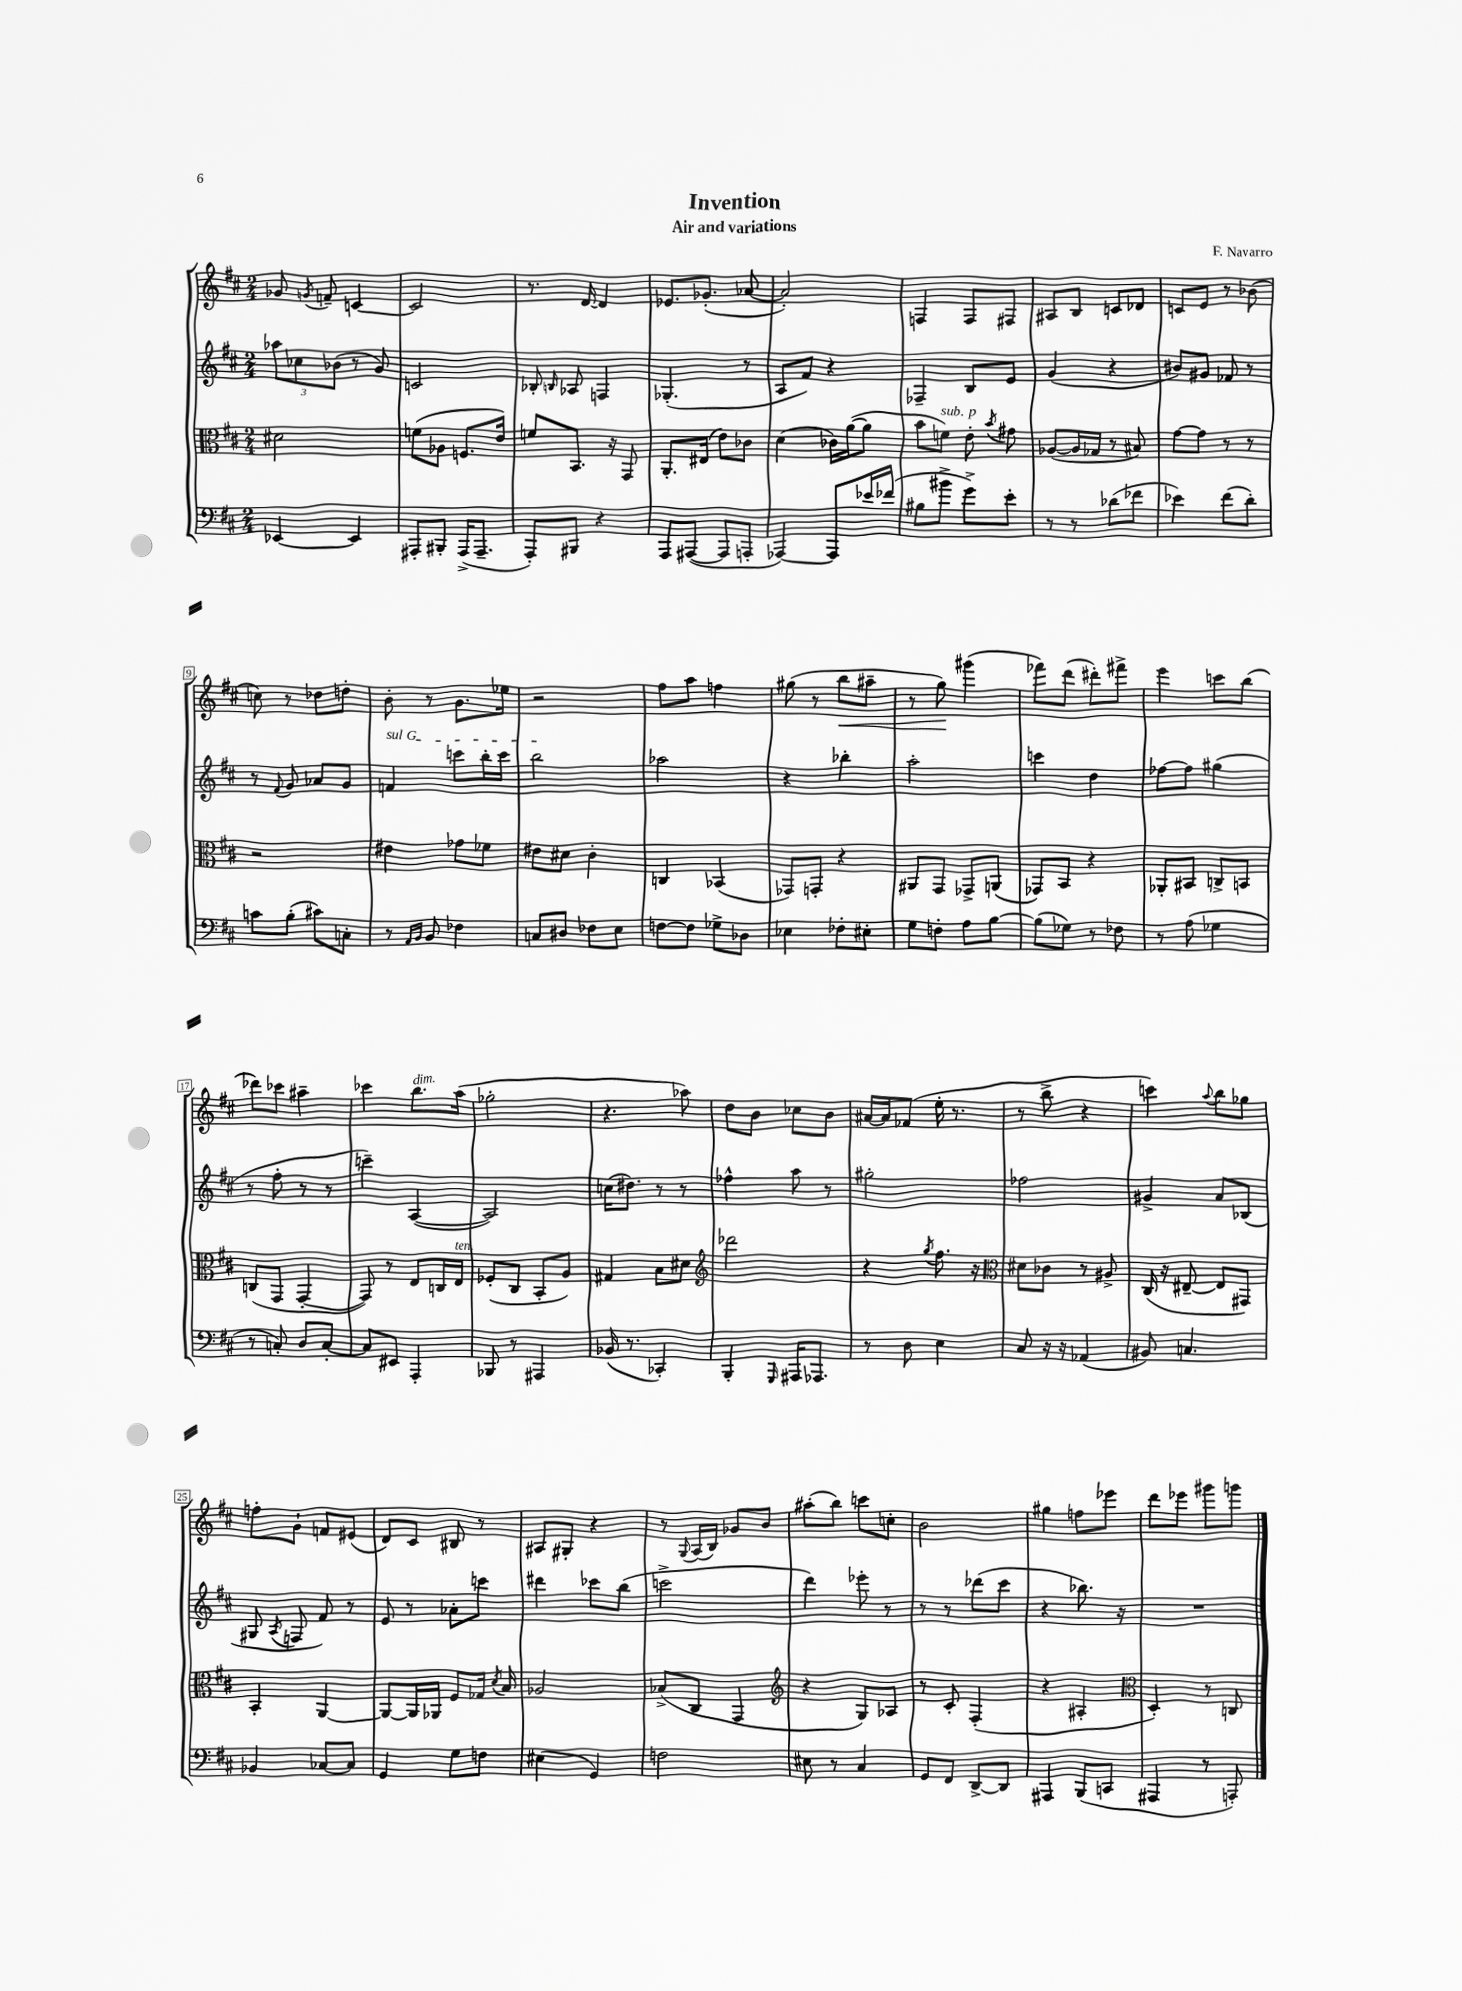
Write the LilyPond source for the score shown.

\header { title = "Invention" composer = "F. Navarro" subtitle = "Air and variations" }
<<
\new StaffGroup <<
\new Staff = "s0" {
    \clef treble \key d \major \numericTimeSignature \time 2/4
    \autoBeamOff ges'8 \acciaccatura { g'8 } f'8-- c'4~ |
    c'2 |
    r8. d'16~ d'4 |
    ees'8.[ ges'8.]-.( aes'8~ |
    aes'2-.) |
    f4 f8[ fis8] |
    ais8[ b8] c'8[ des'8] |
    c'8[ e'8] r8 bes'8( |
    c''8) r8 des''8[ d''8]-. |
    b'8-. r8 g'8.[ ees''16] |
    r2 |
    fis''8[ a''8] f''4 |
    gis''8( r8 b''8[\< ais''8]-- |
    r8 g''8\!) gis'''4( |
    fes'''8[) d'''8]( dis'''8[-.) fis'''8]-> |
    e'''4 c'''8[ b''8]( |
    des'''8[) ces'''8] ais''4-- |
    ces'''4 b''8.[^\markup { \italic "dim." } a''16]( |
    ges''2-. |
    r4. aes''8) |
    d''8[ b'8] ces''8[ b'8] |
    ais'16[~ ais'16 fes'8]( e''16-. r8. |
    r8 b''8-> r4 |
    c'''4) \appoggiatura { a''8 } b''8[ ges''8] |
    f''8[-. g'8]-! f'8[ eis'8]( |
    d'8[) cis'8] bis8 r8 |
    ais8[ gis8]-. r4 |
    r8 \appoggiatura { g8 } a16[( b16]) ges'8[ b'8] |
    ais''8[-.( b''8]) c'''8[ c''8]-. |
    b'2 |
    gis''4 f''8[ ees'''8] |
    d'''8[ ees'''8] gis'''8[ g'''8] \bar "|." |
}
\new Staff = "s1" {
    \clef treble \key d \major \numericTimeSignature \time 2/4
    \autoBeamOff \tuplet 3/2 { aes''8[ ces''8 bes'8]( } r8 g'8) |
    c'2 |
    bes8-. \grace { b16 } aes8 f4 |
    ges4.-.( r8 |
    a8[ fis'8]) r4 |
    fes4-- b8[ e'8] |
    g'4( r4 |
    bis'8[) gis'8] fes'8 r8 |
    r8 \appoggiatura { fis'8 } g'8 aes'8[ g'8] |
    \once \override TextSpanner.bound-details.left.text = \markup { \italic "sul G" } f'4\startTextSpan c'''8[ b''16-. c'''16] |
    b''2\stopTextSpan |
    aes''2 |
    r4 bes''4-. |
    a''2-. |
    c'''4 d''4 |
    fes''8[~ fes''8] gis''4( |
    r8 fis''8-. r8 r8 |
    c'''4--) a4~( |
    a2) |
    c''16[( dis''8.]) r8 r8 |
    fes''4-^ a''8 r8 |
    gis''2-. |
    fes''2 |
    gis'4-> a'8[ bes8]( |
    gis8 \acciaccatura { a8 } f8 fis'8) r8 |
    e'8 r8 aes'8[-. c'''8] |
    dis'''4 ces'''8[ b''8]( |
    c'''2-> |
    d'''4) ees'''8-. r8 |
    r8 r8 des'''8[( cis'''8] |
    r4 bes''8.) r16 |
    R2 \bar "|." |
}
\new Staff = "s2" {
    \clef alto \key d \major \numericTimeSignature \time 2/4
    \autoBeamOff dis'2 |
    f'8[( aes8] f8.[ e'16]) |
    f'8[ b,8.] r16 g,8 |
    a,8.[-. eis16]( e'8[) ces'8] |
    d'4( ces'16[) a'16~( a'8] |
    b'8[ f'8]^\markup { \italic "sub. p" }) e'8-. \acciaccatura { b'8 } gis'8 |
    aes8[~( aes16 ges16] r8 bis8) |
    g'8[~ g'8] r8 r8 |
    r2 |
    eis'4 ges'8[ fes'8] |
    eis'8[ dis'8] cis'4-. |
    c4 bes,4( |
    ges,8[) g,8]-. r4 |
    ais,8[ g,8] ges,8[-> a,8]( |
    ges,8[) b,8] r4 |
    aes,8[-. bis,8] c8[-> b,8] |
    c8[( g,8] g,4~-. |
    g,8) r8 e8[ c16 e16]^\markup { \italic "ten." } |
    fes8[-.( cis8] b,8[-. a8]) |
    gis4 b8[ dis'8] |
    \clef treble des'''2 |
    r4 \acciaccatura { g''8 } fis''8. r16 |
    \clef alto dis'8[ ces'8] r8 ais8-> |
    cis16( r16 eis8~-- eis8[ gis,8]) |
    b,4-. a,4~ |
    a,8[~ a,16 aes,16] fis8[ ges16] \acciaccatura { d'8 } b16 |
    aes2 |
    bes8[->( cis8] g,4 |
    \clef treble r4 g8[) aes8] |
    r8 cis'8-. fis4-.( |
    r4 ais4-. |
    \clef alto d4-.) r8 c8 \bar "|." |
}
\new Staff = "s3" {
    \clef bass \key d \major \numericTimeSignature \time 2/4
    \autoBeamOff ees,4~ ees,4 |
    ais,,8[-. bis,,8]-. ais,,16[->( ais,,8.]-- |
    a,,8[-.) bis,,8] r4 |
    a,,8[ ais,,8]~( ais,,8[ a,,8]-. |
    aes,,4~) aes,,8[ ees'16 fes'16]( |
    bis8[ bis'8]-> g'8[->) e'8]-. |
    r8 r8 des'8[( fes'8] |
    ees'4) fis'8[( d'8]-.) |
    c'8[ b8]-.( cis'8[) c8]-. |
    r8 \grace { a,16[ b,16] } b,8 fes4 |
    c8[ dis8] fes8[ e8] |
    f8[~ f8] ges8[-> des8] |
    ees4 fes8[-. eis8]-. |
    g8[ f8]-. a8[ b8]~ |
    b8[( ges8]) r8 fes8 |
    r8 a8( ges4 |
    r8 c8-.) d8[ c8]~-. |
    c8[ eis,8] a,,4-. |
    bes,,8 r8 ais,,4 |
    bes,16( r8. ces,4-.) |
    b,,4-. \grace { g,,16 } ais,,16[ aes,,8.] |
    r8 d8 e4 |
    cis8 r16 r16 aes,4( |
    bis,8) c4. |
    bes,4 ces8[~ ces8] |
    g,4 g8[ f8] |
    eis4( g,4) |
    f2 |
    eis8 r8 cis4 |
    g,8[ fis,8] d,8[~-> d,8] |
    ais,,4 b,,8[( c,8] |
    ais,,4 r8 a,,8-.) \bar "|." |
}
>>
>>
\layout { \context { \Score \override BarNumber.stencil = #(make-stencil-boxer 0.1 0.3 ly:text-interface::print) } }
